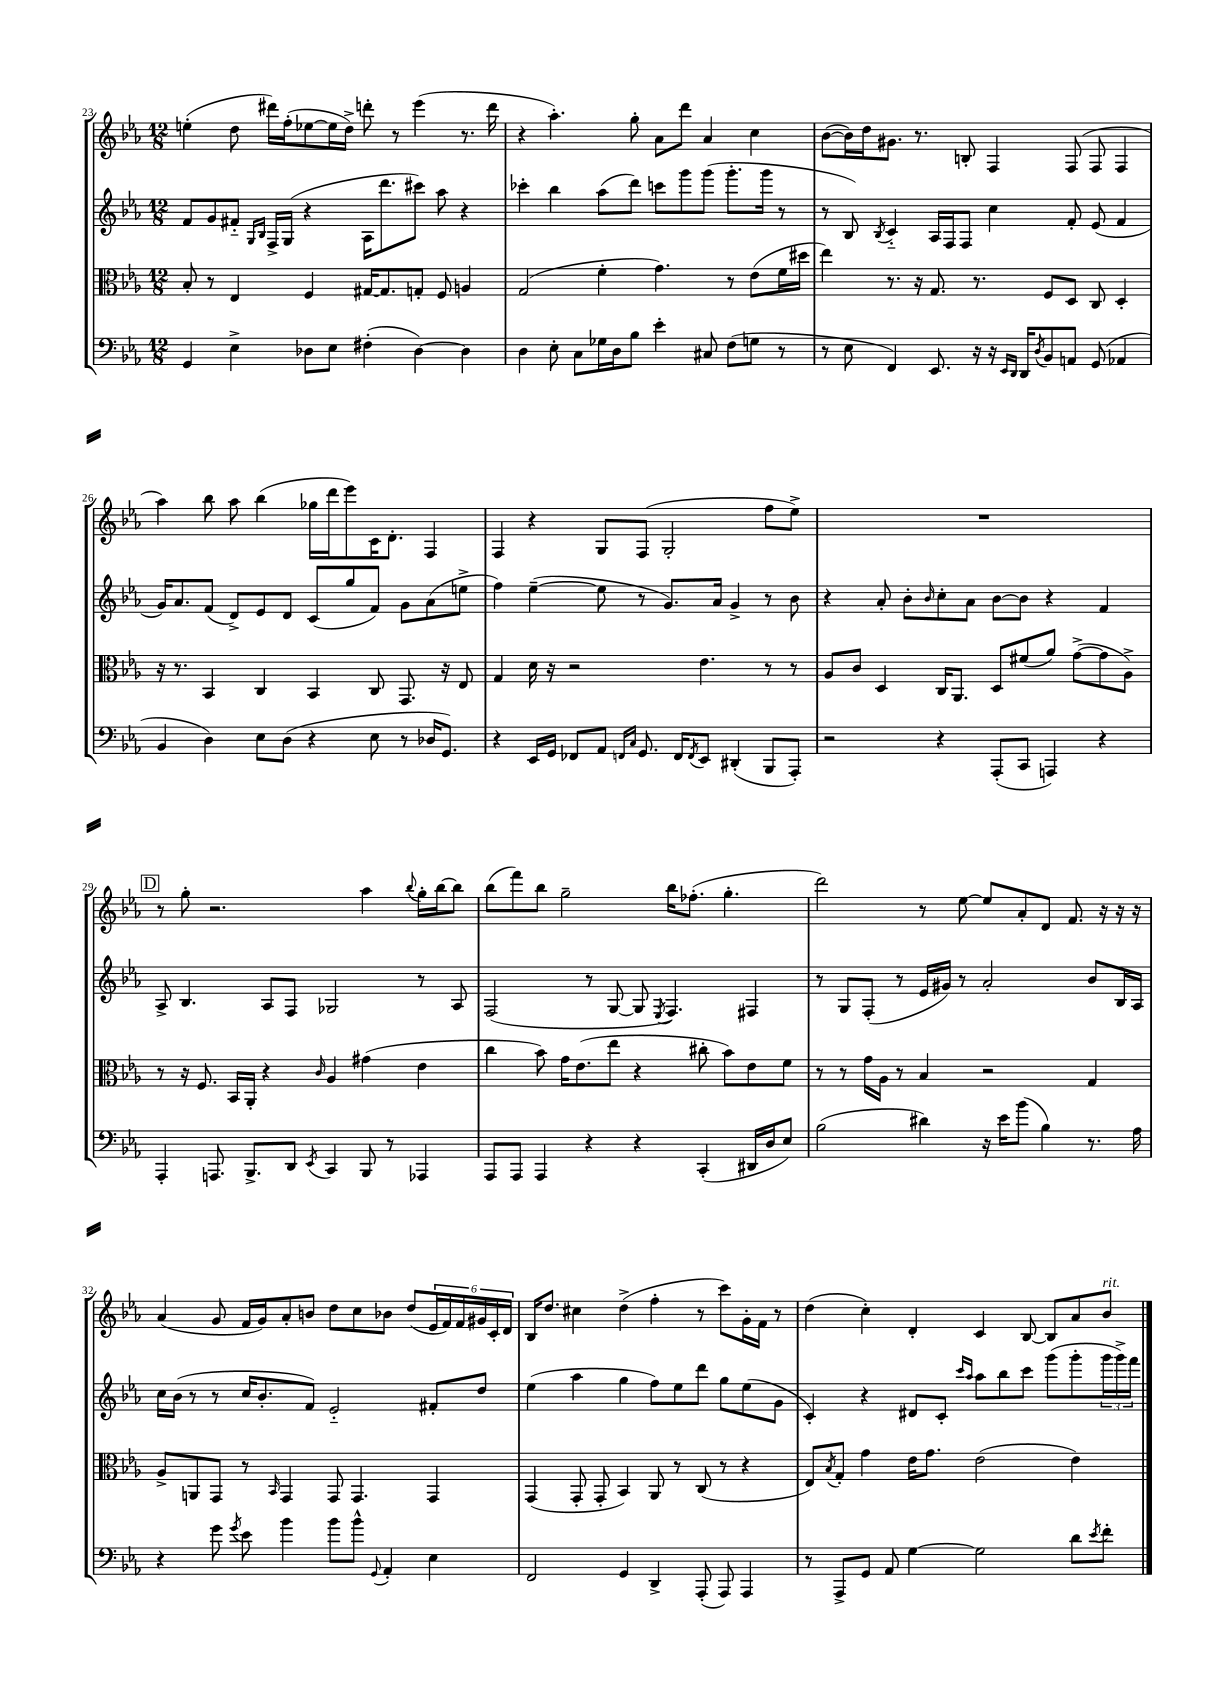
<<
\new StaffGroup <<
\new Staff = "s0" {
    \clef treble \key ees \major \numericTimeSignature \time 12/8
    e''4-.( d''8 dis'''16) f''16-.( ees''8~ ees''16 d''16->) d'''8-. r8 ees'''4( r8. d'''16 |
    r4 aes''4.-.) g''8-. aes'8 d'''8 aes'4 c''4 |
    bes'8~( bes'16) d''16 gis'8. r8. b8-. f4 f8( f8 f4 |
    aes''4) bes''8 aes''8 bes''4( ges''16 d'''16 ees'''8) c'16 d'8.-. f4 |
    f4 r4 g8 f8( g2-. f''8 ees''8->) |
    R1. |
    \mark \markup { \box "D" } r8 g''8-. r2. aes''4 \appoggiatura { bes''8 } g''16-. bes''16~ bes''8 |
    bes''8( f'''8) bes''8 g''2-- bes''16 fes''8.-.( g''4.-. |
    d'''2) r8 ees''8~ ees''8 aes'8-. d'8 f'8. r16 r16 r16 |
    aes'4( g'8 f'16 g'16) aes'8-. b'8 d''8 c''8 bes'8 d''8( \tuplet 6/4 { ees'16 f'16) f'16 gis'16 c'16-. d'16 } |
    bes16 d''8. cis''4 d''4->( f''4-. r8 c'''8) g'16-. f'16 r8 |
    d''4( c''4-.) d'4-. c'4 bes8~ bes8 aes'8 bes'8^\markup { \italic "rit." } \bar "|." |
}
\new Staff = "s1" {
    \clef treble \key ees \major \numericTimeSignature \time 12/8
    f'8 g'8 fis'8-_ \grace { g16 bes16 } f16-> g16( r4 aes16 d'''8. cis'''8) aes''8 r4 |
    ces'''4-. bes''4 aes''8( d'''8) c'''8 g'''8 g'''8( g'''8.-. g'''16 r8 |
    r8 bes8) \acciaccatura { bes8 } c'4-_ aes16 f16 f8 c''4 f'8-. ees'8( f'4 |
    g'16) aes'8. f'8( d'8->) ees'8 d'8 c'8( g''8 f'8) g'8 aes'8( e''8-> |
    f''4) ees''4~--( ees''8 r8 g'8.) aes'16 g'4-> r8 bes'8 |
    r4 aes'8-. bes'8-. \grace { bes'16 } c''8-. aes'8 bes'8~ bes'8 r4 f'4 |
    \mark \markup { \box "D" } aes8-> bes4. aes8 f8 ges2 r8 aes8 |
    f2( r8 g8~ g8 \acciaccatura { ees8 } f4.) fis4 |
    r8 g8 f8-.( r8 ees'16 gis'16) r8 aes'2-. bes'8 bes16 aes16 |
    c''16 bes'16( r8 r8 c''16 bes'8.-. f'8) ees'2-_ fis'8-. d''8 |
    ees''4( aes''4 g''4 f''8) ees''8 d'''8 g''8 ees''8( g'8 |
    c'4-.) r4 dis'8 c'8-. \grace { c'''16 aes''16 } aes''8 bes''8 c'''8 g'''8( g'''8-. \tuplet 3/2 { g'''16 g'''16->) f'''16 } \bar "|." |
}
\new Staff = "s2" {
    \clef alto \key ees \major \numericTimeSignature \time 12/8
    bes8-. r8 ees4 f4 gis16~ gis8. g8-. f8 a4 |
    g2( f'4-. g'4.) r8 ees'8( f'16 dis''16 |
    ees''4) r8. r16 g8. r8. f8 d8 c8 d4-. |
    r16 r8. bes,4 c4 bes,4 c8 g,8. r16 ees8 |
    g4 d'16 r16 r2 ees'4. r8 r8 |
    aes8 c'8 d4 c16 aes,8. d8 fis'8( aes'8) g'8~->( g'8 aes8->) |
    \mark \markup { \box "D" } r8 r16 f8. bes,16 aes,16-. r4 \grace { c'16 } aes4 gis'4( ees'4 |
    c''4 bes'8) g'16 ees'8.( ees''8 r4 cis''8-. bes'8) ees'8 f'8 |
    r8 r8 g'16 aes16 r8 bes4 r2 g4 |
    aes8-> a,8 g,8 r8 \grace { bes,16 } g,4 g,8 g,4. g,4 |
    g,4( g,8-. g,8-. bes,4) aes,8 r8 c8( r8 r4 |
    ees8) \acciaccatura { bes8 } g8-. g'4 ees'16 g'8. ees'2( ees'4) \bar "|." |
}
\new Staff = "s3" {
    \clef bass \key ees \major \numericTimeSignature \time 12/8
    g,4 ees4-> des8 ees8 fis4-.( des4~) des4 |
    d4 ees8-. c8 ges16 d16 bes8 ees'4-. cis8 f8( g8 r8 |
    r8 ees8 f,4) ees,8. r16 r16 \grace { ees,16 d,16 } d,16 \acciaccatura { d8 } bes,8 a,8 g,8( aes,4 |
    bes,4 d4) ees8 d8( r4 ees8 r8 des16 g,8.) |
    r4 ees,16 g,16 fes,8 aes,8 \grace { f,16 c16 } g,8. f,16 \acciaccatura { f,8 } ees,8 dis,4-.( bes,,8 aes,,8-.) |
    r2 r4 aes,,8-.( c,8 a,,4) r4 |
    \mark \markup { \box "D" } aes,,4-. a,,8. bes,,8.-> d,8 \acciaccatura { ees,8 } c,4 bes,,8 r8 aes,,4 |
    aes,,8 aes,,8 aes,,4 r4 r4 c,4-.( dis,16 d16 ees8) |
    bes2( dis'4) r16 ees'16 bes'8( bes4) r8. aes16 |
    r4 g'8 \acciaccatura { g'8 } ees'8 bes'4 bes'8 bes'8-^ \appoggiatura { g,8 } aes,4-. ees4 |
    f,2 g,4 d,4-> aes,,8-.( aes,,8) aes,,4 |
    r8 aes,,8-> g,8 aes,8 g4~ g2 d'8 \acciaccatura { ees'8 } f'8-. \bar "|." |
}
>>
>>
\layout { \context { \Score currentBarNumber = #23 } }
